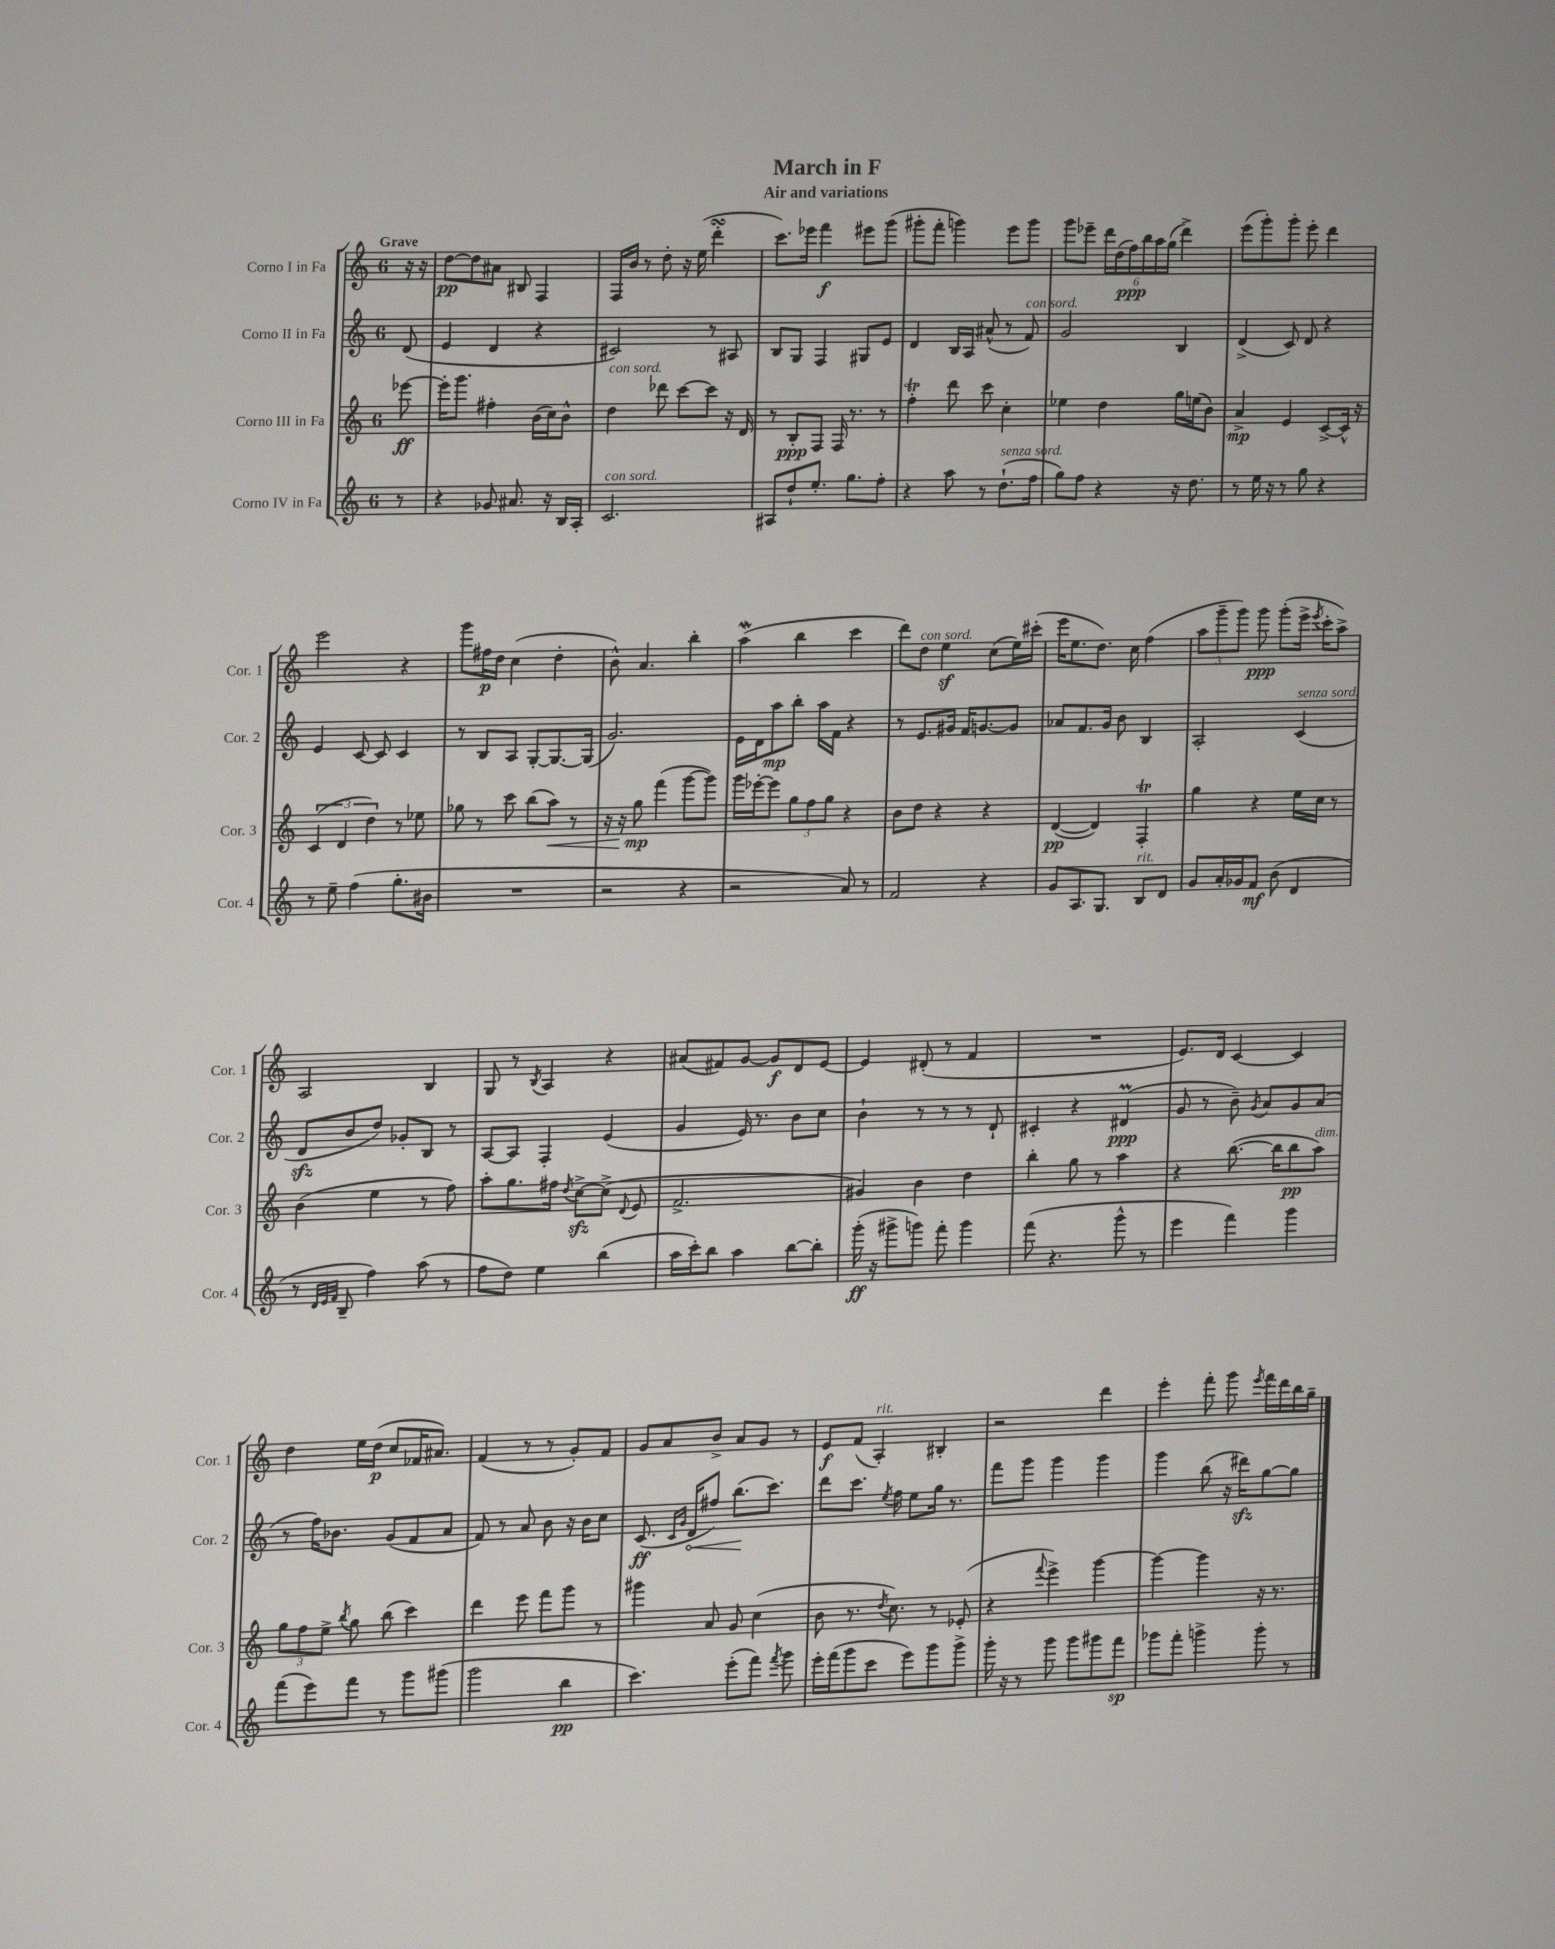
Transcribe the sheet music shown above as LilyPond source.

\header { title = "March in F" subtitle = "Air and variations" }
<<
\new StaffGroup <<
\new Staff = "s0" \with { instrumentName = "Corno I in Fa" shortInstrumentName = "Cor. 1" } {
    \clef treble \key c \major \once \override Staff.TimeSignature.style = #'single-digit \time 6/8 \partial 8 \tempo "Grave"
    \autoBeamOff r16 r16 |
    d''8[~\pp d''8 ais'8] bis8 f4 |
    f16[ b'16] r8 d''8-. r16 e''16( d'''4-.\turn |
    c'''8.[) ees'''16] f'''4\f eis'''8[ g'''8]( |
    gis'''8[-. f'''8]-. g'''4) e'''8[ g'''8] |
    g'''8[ ees'''8]-- \tuplet 6/4 { d'''16[ d''16( f''16\ppp) b''16 a''16 g''16]( } d'''4->) |
    e'''8[( g'''8-.) g'''8]-. e'''8-. d'''4 |
    e'''2 r4 |
    g'''8[ fis''16\p d''16] c''4( d''4-. |
    b'8-^) a'4. b''4-. |
    a''4\mordent( b''4 c'''4 |
    d'''8[) d''8]^\markup { \italic "con sord." } e''4\sf c''8[( e''16) cis'''16]-.( |
    e'''16[ e''8. d''8.]) c''16 f''4( |
    \tuplet 3/2 { a''8[ g'''8-- g'''8]) } g'''8\ppp g'''8[-.( e'''16]-> \acciaccatura { e'''8 } c'''16[-. a''8]->) |
    a2 b4 |
    g8 r8 \acciaccatura { b8 } a4 r4 |
    ais'8[( fis'8) g'8]~ g'8[\f d'8 e'8]~ |
    e'4 dis'8-.( r8 f'4 |
    R2. |
    e'8.[) d'16] c'4~ c'4 |
    d''4 e''16[ d''16]\p( c''8[ fes'16 ais'8.]) |
    f'4( r8 r8 g'8[-.) f'8] |
    g'8[ a'8 b'8]-> a'8[ g'8] r8 |
    e'8[\f f'8]( a4-.^\markup { \italic "rit." }) bis4-. |
    r2 d'''4 |
    e'''4-. f'''8-. g'''8 \acciaccatura { e'''8 } f'''16[ d'''16 b''16 g''16]-- \bar "|." |
}
\new Staff = "s1" \with { instrumentName = "Corno II in Fa" shortInstrumentName = "Cor. 2" } {
    \clef treble \key c \major \once \override Staff.TimeSignature.style = #'single-digit \time 6/8 \partial 8
    \autoBeamOff d'8( |
    e'4 d'4 r4 |
    cis'2) r8 ais8 |
    b8[ g8] f4 gis8[ e'8] |
    d'4 b16[ a16] ais'8-^( r8 f'8^\markup { \italic "con sord." }) |
    g'2 b4 |
    d'4->( c'8) d'8 r4 |
    e'4 c'8~ c'8 c'4 |
    r8 b8[ a8] g8[~-. g8.~ g16]( |
    g'2.) |
    e'16[ d'16 a''8\mp b''8]-. a''16[ f'16] r4 |
    r8 e'8.[ gis'16] f'16[ g'8.~ g'8] |
    aes'8[ f'8. g'16] b'8 b4 |
    a2-. c'4^\markup { \italic "senza sord." }( |
    d'8[\sfz b'8 d''8]) ges'8[-. b8] r8 |
    a8[~ a8] f4-. e'4( |
    g'4 e'16) r8. b'8[ c''8] |
    b'4-! r8 r8 r8 d'8-! |
    cis'4-. r4 dis'4\prall\ppp( |
    g'8 r8 b'8--) \acciaccatura { g'8 } a'8[ g'8 a'8]( |
    r8 f''16[) bes'8.] g'8[( f'8 a'8] |
    f'8) r8 a'8 b'8 r16 b'16[ c''8] |
    c'8.\ff( \grace { c'16[ g'16] } \once \override Hairpin.circled-tip = ##t d'16[\< fis''8]) b''8.[\!( c'''8.]) |
    d'''8[ c'''8.] \acciaccatura { e''8 } f''16 e''8[ g''16] r8. |
    f'''8[ g'''8] g'''4 g'''4 |
    g'''4 b''8( r16 dis'''16[\sfz) g''8~ g''8] \bar "|." |
}
\new Staff = "s2" \with { instrumentName = "Corno III in Fa" shortInstrumentName = "Cor. 3" } {
    \clef treble \key c \major \once \override Staff.TimeSignature.style = #'single-digit \time 6/8 \partial 8
    \autoBeamOff ees'''8~\ff |
    ees'''16[-. g'''8.] fis''4-. b'16[( c''16) b'8]-^ |
    d''4^\markup { \italic "con sord." } des'''8 c'''8[~ c'''8] r16 d'16 |
    r8 b8[-.\ppp f8] f16 r8. r8 |
    f''4-.\trill d'''8 c'''8 c''4-. |
    ees''4 d''4 g''16[ e''16( b'8]) |
    a'4->\mp e'4 c'8[~-> c'16]-^ r16 |
    \tuplet 3/2 { c'4( d'4 d''4) } r8 ees''8 |
    ges''8 r8 c'''8 b''8[( a''8]\<) r8 |
    r16 r16 g''8\mp\! f'''4( g'''8[~ g'''8]) |
    g'''16[ ees'''16~-. ees'''8] \tuplet 3/2 { g''8[ f''8 g''8] } r4 |
    b'8[ d''8] r4 r4 |
    d'4~\pp( d'4) f4-.\trill |
    g''4 r4 e''16[ c''16] r8 |
    b'4( e''4 r8 f''8) |
    a''8[-. g''8. fis''16] \acciaccatura { d''8 } c''8[~->\sfz c''8]->( \appoggiatura { d'8 } e'8 |
    f'2.-> |
    gis'4) b'4 d''4 |
    b''4-. g''8 r8 a''4 |
    r4 b''8.~( b''16[ b''8\pp a''8]^\markup { \italic "dim." }) |
    \tuplet 3/2 { g''8[ f''8 e''8]-> } \acciaccatura { b''8 } g''8 b''8( c'''4) |
    d'''4 e'''8 f'''8[ g'''8] r8 |
    gis'''4 a'8 g'8 c''4( |
    b'8 r8. \acciaccatura { d''8 } c''8.) r8 ees'8-.( |
    r4 \appoggiatura { f'''8 } e'''4->) g'''4~ |
    g'''4~ g'''4 r16 r8. \bar "|." |
}
\new Staff = "s3" \with { instrumentName = "Corno IV in Fa" shortInstrumentName = "Cor. 4" } {
    \clef treble \key c \major \once \override Staff.TimeSignature.style = #'single-digit \time 6/8 \partial 8
    \autoBeamOff r8 |
    r4 ges'8 ais'8. r16 b16[ a16]-. |
    c'2.^\markup { \italic "con sord." } |
    ais8[ d''8-! e''8.]-. g''8.[ f''8]-. |
    r4 a''8 r8 d''8.[-!^\markup { \italic "senza sord." }( f''16] |
    g''8[) f''8] r4 r16 d''8. |
    r8 e''16 r16 r8 g''8 r4 |
    r8 e''8-- f''4( g''8.[-. bis'16] |
    R2. |
    r2 r4 |
    r2 a'8) r8 |
    f'2 r4 |
    g'8[ a8. g8.] b8[^\markup { \italic "rit." } d'8] |
    g'8[ a'16-. ges'16 f'8]\mf b'8( d'4 |
    r8 \grace { d'32[ e'32 f'32] } b8-- f''4) a''8( r8 |
    f''8[ d''8]) e''4 b''4( |
    a''16[ c'''16-.) b''8] a''4 b''8[~ b''8]-. |
    g'''16-.\ff( r16 gis'''8[-> g'''8]) f'''8-. g'''4 |
    f'''8( r4. g'''8-^ r8 |
    e'''4 f'''4) g'''4 |
    f'''8[( e'''8) f'''8] r8 g'''8[ gis'''8]( |
    g'''2 b''4\pp |
    c'''4.) e'''8[-.( f'''8]) \acciaccatura { f'''8 } g'''8 |
    e'''16[-. f'''16( g'''8 c'''8] e'''8[) g'''8 g'''8]-> |
    g'''16-. r16 r8 g'''8 g'''8[ gis'''8 f'''8]\sp |
    ges'''8[ f'''8]-. g'''4-> g'''8-. r8 \bar "|." |
}
>>
>>
\layout { \context { \Score \remove "Bar_number_engraver" } }
